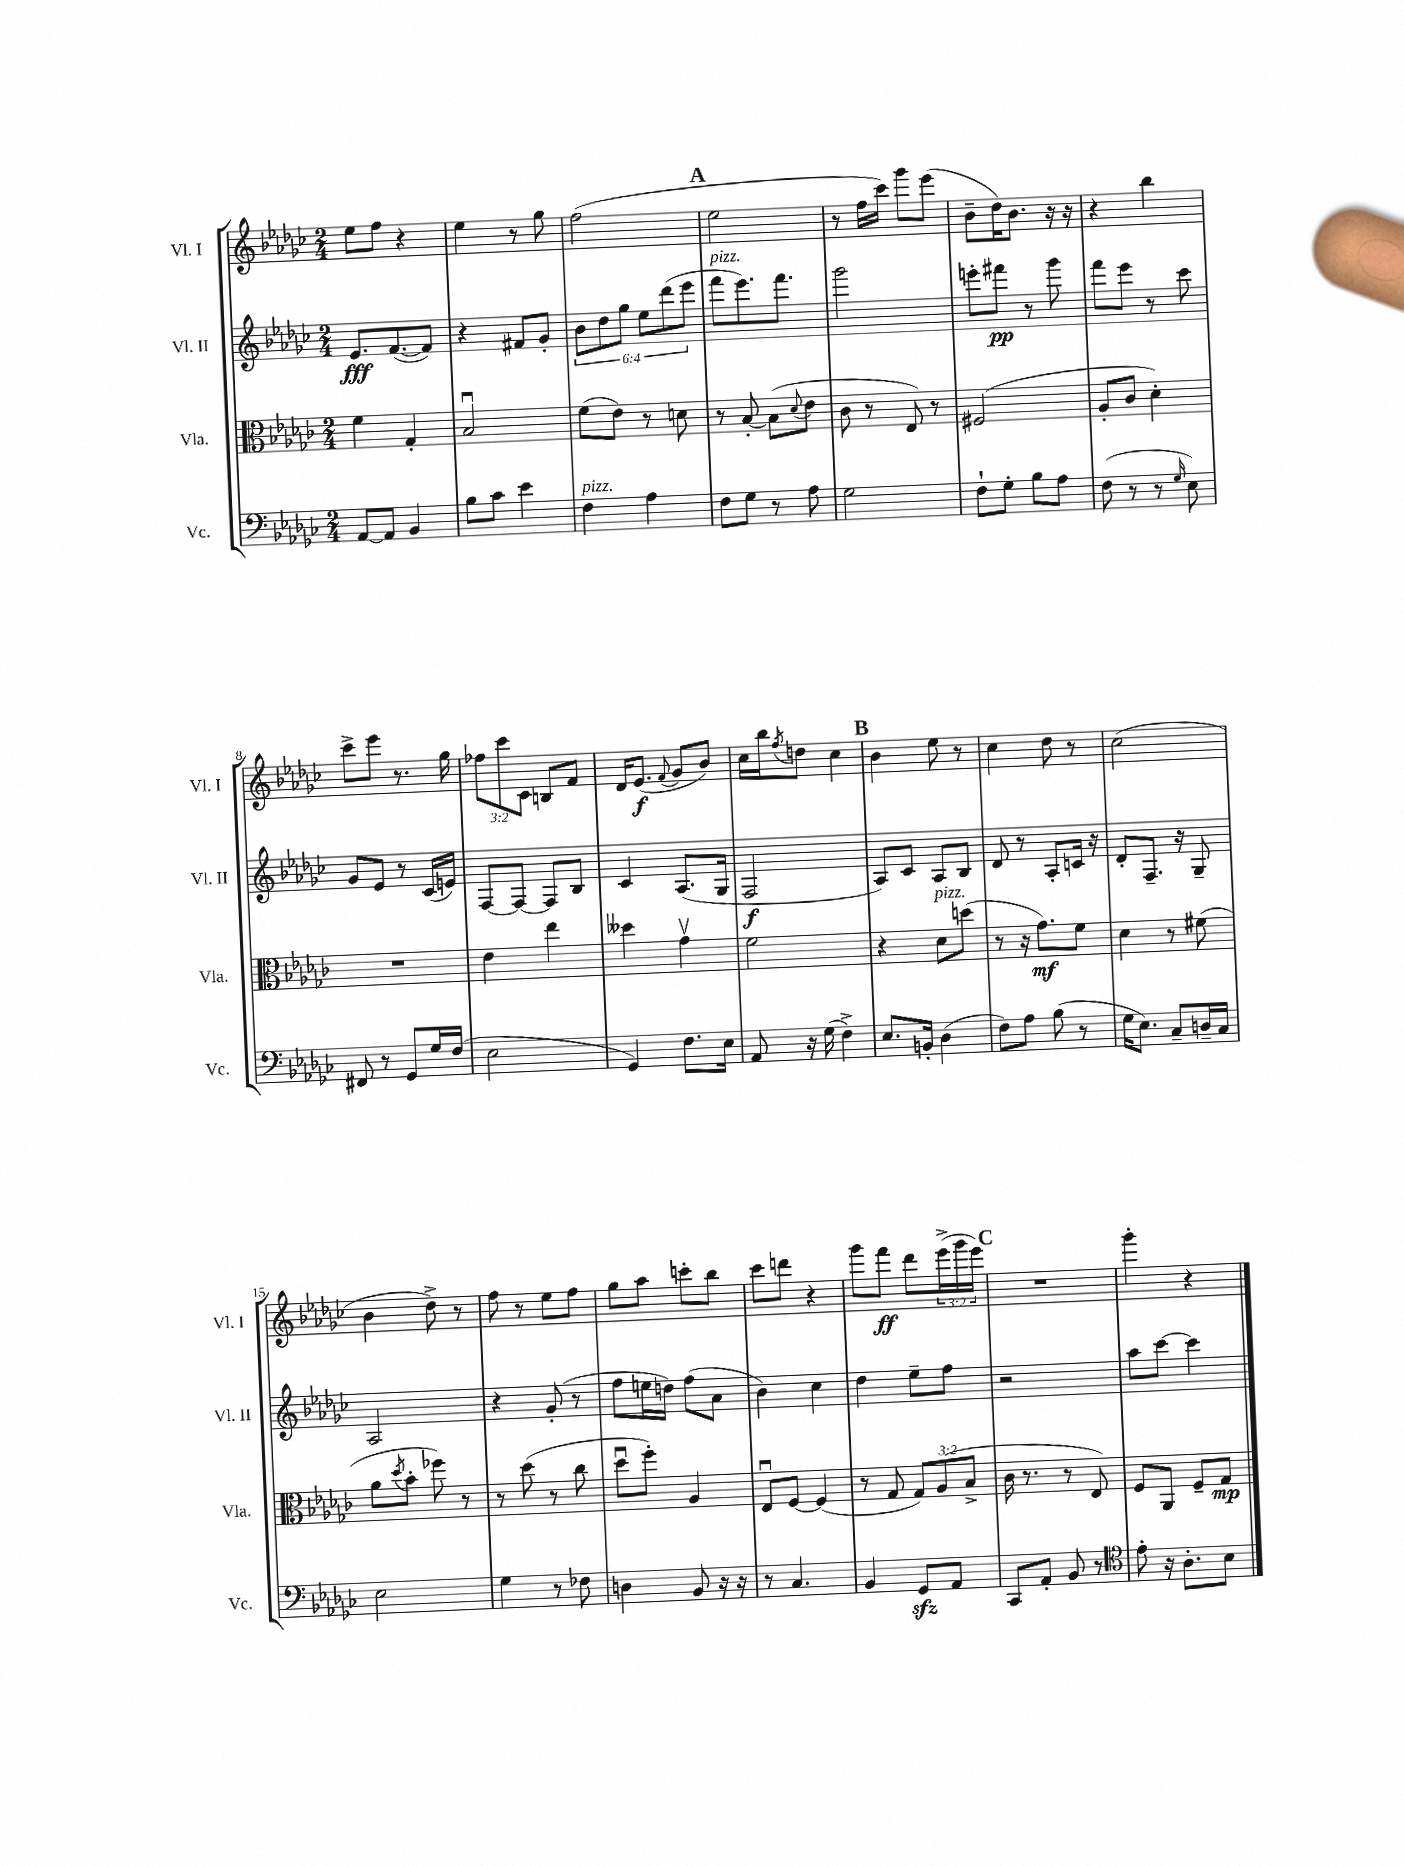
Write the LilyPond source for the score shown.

<<
\new StaffGroup <<
\new Staff = "s0" \with { instrumentName = "Vl. I" shortInstrumentName = "Vl. I" } {
    \clef treble \key ges \major \numericTimeSignature \time 2/4 \override Staff.TupletNumber.text = #tuplet-number::calc-fraction-text
    ees''8 f''8 r4 |
    ees''4 r8 ges''8 |
    f''2( |
    \mark \markup { \bold "A" } ees''2 |
    r8 f''16 ces'''16) ges'''8 ees'''8( |
    bes'8-- des''16) bes'8. r16 r16 |
    r4 bes''4 |
    ces'''8-> ees'''8 r8. ges''16 |
    \tuplet 3/2 { fes''8 ces'''8 ces'8 } b8 f'8 |
    des'16 ees'8.\f( \appoggiatura { f'8 } ges'8 bes'8) |
    ces''16 bes''16 \acciaccatura { f''8 } d''8 ces''4 |
    \mark \markup { \bold "B" } bes'4 ees''8 r8 |
    ces''4 des''8 r8 |
    ces''2( |
    bes'4 des''8->) r8 |
    f''8 r8 ees''8 f''8 |
    ges''8 aes''8 c'''8-. bes''8 |
    ces'''8 d'''8 r4 |
    ges'''8 f'''8\ff des'''8 \tuplet 3/2 { ees'''16->( ges'''16 ees'''16) } |
    \mark \markup { \bold "C" } R2 |
    ges'''4-. r4 \bar "|." |
}
\new Staff = "s1" \with { instrumentName = "Vl. II" shortInstrumentName = "Vl. II" } {
    \clef treble \key ges \major \numericTimeSignature \time 2/4 \override Staff.TupletNumber.text = #tuplet-number::calc-fraction-text
    ees'8.\fff f'8.~( f'8) |
    r4 fis'8 ges'8-. |
    \tuplet 6/4 { bes'8 des''8 ges''8 ees''8 des'''8( ees'''8 } |
    \mark \markup { \bold "A" } f'''8^\markup { \italic "pizz." } ees'''8.) f'''8. |
    ges'''2 |
    e'''8-. fis'''8\pp r8 ges'''8 |
    f'''8 ees'''8 r8 ces'''8 |
    ges'8 ees'8 r8 ces'16( e'16) |
    f8~ f8~ f8 bes8 |
    ces'4 aes8.( ges16 |
    f2\f |
    \mark \markup { \bold "B" } aes8) ces'8 aes8 bes8 |
    des'8 r8 aes8-. c'16 r16 |
    des'8-. f8.-- r16 ges8-- |
    aes2 |
    r4 ges'8-.( r8 |
    f''8 e''16 d''16) f''8( aes'8 |
    bes'4) ces''4 |
    des''4 ees''8-- f''8 |
    \mark \markup { \bold "C" } r2 |
    aes''8 ces'''8~ ces'''4 \bar "|." |
}
\new Staff = "s2" \with { instrumentName = "Vla." shortInstrumentName = "Vla." } {
    \clef alto \key ges \major \numericTimeSignature \time 2/4 \override Staff.TupletNumber.text = #tuplet-number::calc-fraction-text
    f'4 ges4-. |
    bes2\downbow |
    f'8( ees'8) r8 d'8 |
    \mark \markup { \bold "A" } r8 bes8~-. bes8( \appoggiatura { des'8 } ees'8 |
    ces'8 r8 ees8) r8 |
    fis2( |
    aes8-. ces'8 des'4-.) |
    R2 |
    ees'4 ees''4 |
    deses''4 ges'4\upbow |
    f'2 |
    \mark \markup { \bold "B" } r4 des'8^\markup { \italic "pizz." } d''8( |
    r8 r16 ges'8.\mf) f'8 |
    des'4 r8 fis'8( |
    aes'8 \acciaccatura { des''8 } bes'8-. fes''8) r8 |
    r8 des''8( r8 ces''8 |
    des''8\downbow f''8-.) aes4 |
    ees8\downbow f8~ f4( |
    r8 ges8 \tuplet 3/2 { ges8) aes8( bes8-> } |
    \mark \markup { \bold "C" } ces'16 r8. r8 ees8) |
    f8 aes,8 f8-- ges8\mp \bar "|." |
}
\new Staff = "s3" \with { instrumentName = "Vc." shortInstrumentName = "Vc." } {
    \clef bass \key ges \major \numericTimeSignature \time 2/4
    aes,8~ aes,8 bes,4 |
    bes8 ces'8 ees'4 |
    f4^\markup { \italic "pizz." } aes4 |
    \mark \markup { \bold "A" } f8 ges8 r8 aes8 |
    ges2 |
    f8-! ges8-. bes8 aes8 |
    f8( r8 r8 \grace { ges16 } ees8) |
    fis,8 r8 ges,8 ges16 f16( |
    ees2 |
    ges,4) f8. ees16 |
    aes,8 r16 ges16( f4->) |
    \mark \markup { \bold "B" } ees8. b,16-. des4( |
    f8) aes8 bes8( r8 |
    ges16 ees8.) ces8-- d16-- ces16 |
    ees2 |
    ges4 r8 fes8 |
    d4 bes,8 r16 r16 |
    r8 ces4. |
    bes,4 ges,8\sfz aes,8 |
    \mark \markup { \bold "C" } ces,8 aes,8-. bes,8 r8 |
    \clef tenor ees'8-. r16 aes8.-. bes8 \bar "|." |
}
>>
>>
